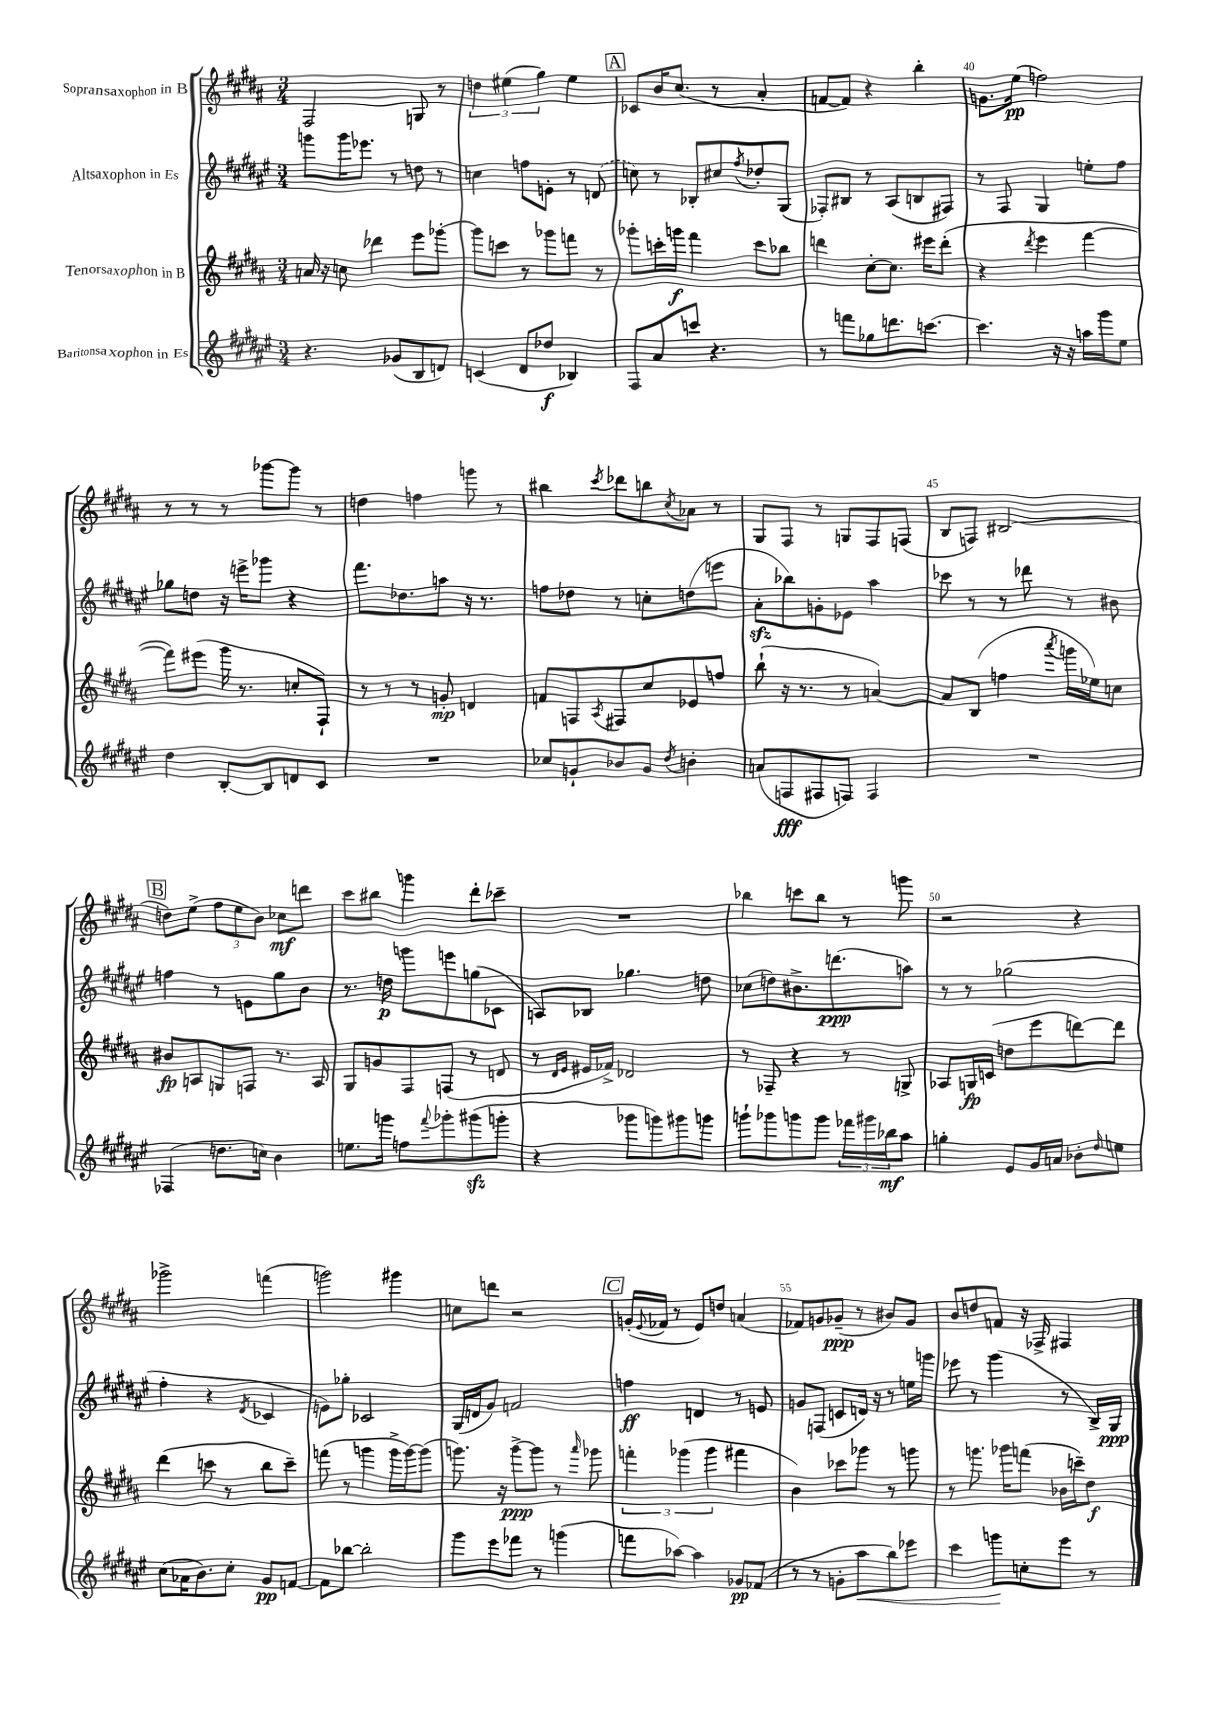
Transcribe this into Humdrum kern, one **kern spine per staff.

**kern	**kern	**kern	**kern
*staff4	*staff3	*staff2	*staff1
*clefG2	*clefG2	*clefG2	*clefG2
*k[f#c#g#d#a#e#]	*k[f#c#g#d#a#]	*k[f#c#g#d#a#e#]	*k[f#c#g#d#a#]
*M3/4	*M3/4	*M3/4	*M3/4
4.r	16a/	8ggg\L	2F#/
.	16r	.	.
.	8cc\	16ggg\K	.
.	.	8.eee-\J	.
.	4ddd-\	.	.
(8g-/L	.	8r	.
8B/	8eee\L	8dd\	8G/
8d/J)	[8ggg-'\J	8r	8r
=	=	=	=
(4c/	8ggg-\]L	4cc\	6dd\
.	8ccc\J	.	.
.	.	.	(6ee#\
8d#/L	8r	8ff\L	.
.	.	.	6gg#\)
8dd-/J	8ggg-\L	8e'\J	.
4B-/)	8fff\J	8r	4ee#\
.	8r	(8d/	.
=	=	=	=
8F#/L	8ggg-'\L	8cc\)	8c-/L
8a#/	16ccc'\L	8r	16b/K
.	16ggg\JJ	.	(8.cc#/J
8ccc/J	4fff#\	8B-'/L	.
4.r	.	8cc#/	8r
.	.	8qff#/	.
.	8ccc\L	8dd-'/	4a#'/
.	8bb-\J	(8G#/J	.
=	=	=	=
8r	4ddd\	8F-'/L)	[8f/L
8fff\L	.	8B#/J	8f/]J)
8gg-\	[8cc#'\L	8r	4r
8.ddd\	8.cc#\]J	(8A#/L	.
.	.	8B/	4bb'\
[8.ccc\J	16eee#\LK	.	.
.	(8ddd'\J	8F#/J)	.
=	=	=	=
4.ccc\]	4r	8r	8.g\L
.	.	8F#/	.
.	.	.	(16ee\Jk
.	8qddd#/	.	.
.	4eee\	4G#/	2ff\)
16r	.	.	.
16r	.	.	.
16aa\LL	[4fff#\	8ee'\L	.
16ggg#\J	.	.	.
8ee#\J	.	8ff#\J	.
=	=	=	=
4dd#\	8fff#\]L)	8gg-\L	8r
.	(8eee#\J	8dd\J	8r
[8B'/L	16ggg#\	16r	8r
.	8.r	16eee^\LK	.
8B/]	.	8ggg-\J	[8ggg-\L
8d/	8cc'/L	4r	8ggg-\]J
8c#/J	8F#`/J)	.	8r
=	=	=	=
2.r	8r	8.fff#\L	4dd\
.	8r	.	.
.	.	8.dd-\	.
.	8r	.	4ff\
.	8g'/	8aa\J	.
.	4d/	16r	8ggg\
.	.	8.r	.
.	.	.	8r
=	=	=	=
8cc-/L	8f/L	8ff\L	4bb#\
8g`/	8F/	8dd-\J	.
.	8qA#/	.	8qccc#/
8b-/	8F#/	8r	8ddd-\L
8g/J	8cc#/	8cc'\L	8bb\
8qdd#/	.	.	8qcc#/
4b'\	8e-/	(8dd\	8a-\J
.	8ff/J	8eee\J	8r
=	=	=	=
(8a/L	(8bb`\	8a#'\L	8G#/L
8F/	16r	8bb-\)	8F#/J
.	8.r	.	.
8F#/	.	8g'\	8r
8F/J)	8r	8e-\J	8G/L
4F/	[4a/)	4aa#\	8F#/
.	.	.	(8F/J
=	=	=	=
2.r	8a/]L	8ccc-\	8B/L
.	(8B/J	8r	8F/J)
.	4ff\	8r	(2B#/
.	.	8ddd-\	.
.	8qaaa#/	.	.
.	16ggg\LL	8r	.
.	16ee-\J)	.	.
.	8cc\J	8b#\	.
=	=	=	=
(4F-/	8b#/L	4ff\	8dd\L)
.	8A/	.	(8ee^\J
8.dd\L	8G/	8r	12ff#\L
.	.	.	12ee\
.	8F/J	8e\L	.
.	.	.	12b\J)
16cc\Jk)	.	.	.
4b\	8.r	8gg#\	8cc-\L
.	.	8b\J	8ddd\J
.	16A/	.	.
=	=	=	=
8.ee\L	8G#/L	8.r	8ccc#\L
.	8g/	.	8bb#\J
16ggg\Jk	.	16dd\	.
8ff\L	8F#/	8ggg\L	4ggg\
8qqfff#/	.	.	.
8ggg-'\	(8F/J	8eee\	.
(8ggg#\	8r	(8gg\	8ddd#'\L
8ggg'\J	8d/	8c-\J	8ccc-~\J
=	=	=	=
4r	8r	8A/L)	2.r
.	16qqd#/LL	.	.
.	16qqe/JJ	.	.
.	16e#/LL	8B-/J	.
.	16f-^/JJ)	.	.
8ggg-\L	2d-/	4.gg-\	.
8ggg\)	.	.	.
8ggg#\	.	.	.
8ggg\J	.	8dd\	.
=	=	=	=
8ggg`\L	8r	(8cc-\L	4bb-\
8ggg-\	8F-~/	8dd\)	.
8ggg\	4r	8.b#^\	8ccc\L
8ggg\J	.	.	8bb-\J
.	.	(8.ddd\	.
24fff-\LL	8r	.	8r
24ggg#\	.	.	.
24bb-\J	.	.	.
8aa#\J	8G^/	8aa\J)	8ggg\
=	=	=	=
4gg'\	8A-/L	8r	2r
.	16G/L	8r	.
.	(16c/JJ	.	.
8e#/L	8dd\L	(2gg-\	.
16g#/L	8eee\	.	.
16a/JJ	.	.	.
8b-'\L	[8ddd\)	.	4r
16qqdd#/	.	.	.
8ee\J	8ddd\]J	.	.
=	=	=	=
(8cc#\L	(4ddd#\	4ff#'\	2ggg-^\
16a-\K	.	.	.
8.b\)	.	.	.
.	8ccc\	4r	.
8cc#'\J	8r	.	.
.	.	8qd#/	.
8g#/L	8bb\L	4c-/	(4fff\
[8f/J	8ccc~\J)	.	.
=	=	=	=
8f\]L	(8fff\	8e\L)	2ggg\)
[8bb-\J	8r	8gg-'\J	.
2bb-'\]	4ggg\	2c-/	.
.	16ggg^\LL	.	4ggg#\
.	[16ggg\J)	.	.
.	(8ggg\]J	.	.
=	=	=	=
8ggg#\L	8.ggg\)	(16G#/LL	8cc\L
.	.	16d/J	.
8eee#\	.	8g#/J)	8ddd\J
.	16r	.	.
8fff-\J	[8ggg^\L	2f/	2r
8r	8ggg\]J	.	.
(4ggg\	8r	.	.
.	16qqaaa#/	.	.
.	8ggg-\	.	.
=	=	=	=
8fff\L	6fff'\	4ff\	(16g'/LL
.	.	.	8qqe/
.	.	.	16f-/JJ
[8aa-\J)	.	.	8r
.	(6ggg-\	.	.
4aa-\]	.	4d/	8e/L)
.	6ggg-\	.	.
.	.	.	8dd/J
8g-/L	4fff#\	8r	(4a/
(8f-/J	.	8e/	.
=	=	=	=
8r	4b\)	8g/L	8f-/L)
8r	.	(8F/J	8g/
8g'\L	8ccc-\L	8c/L	(8g-~/J
8aa#\	8ggg-\J	16d/Jk)	8r
.	.	16r	.
8bb\)	8r	8r	8b#/L)
8eee-\J	8ggg\	16ee\LL	8g-/J
.	.	16ggg\JJ	.
=	=	=	=
4ccc#\	8r	8eee-\	8b/L
.	8.ggg\	8r	8dd/
8ggg\L	.	(4ggg#\	8f/J
.	16ggg-\LK	.	.
8cc'\	(8fff\J	.	16r
.	.	.	16F-^/
8eee#\J	16b-\LL	8r	4F#/
.	16ccc~\J)	.	.
8r	8dd#\J	16B^/LL)	.
.	.	16G#/JJ	.
==	==	==	==
*-	*-	*-	*-
